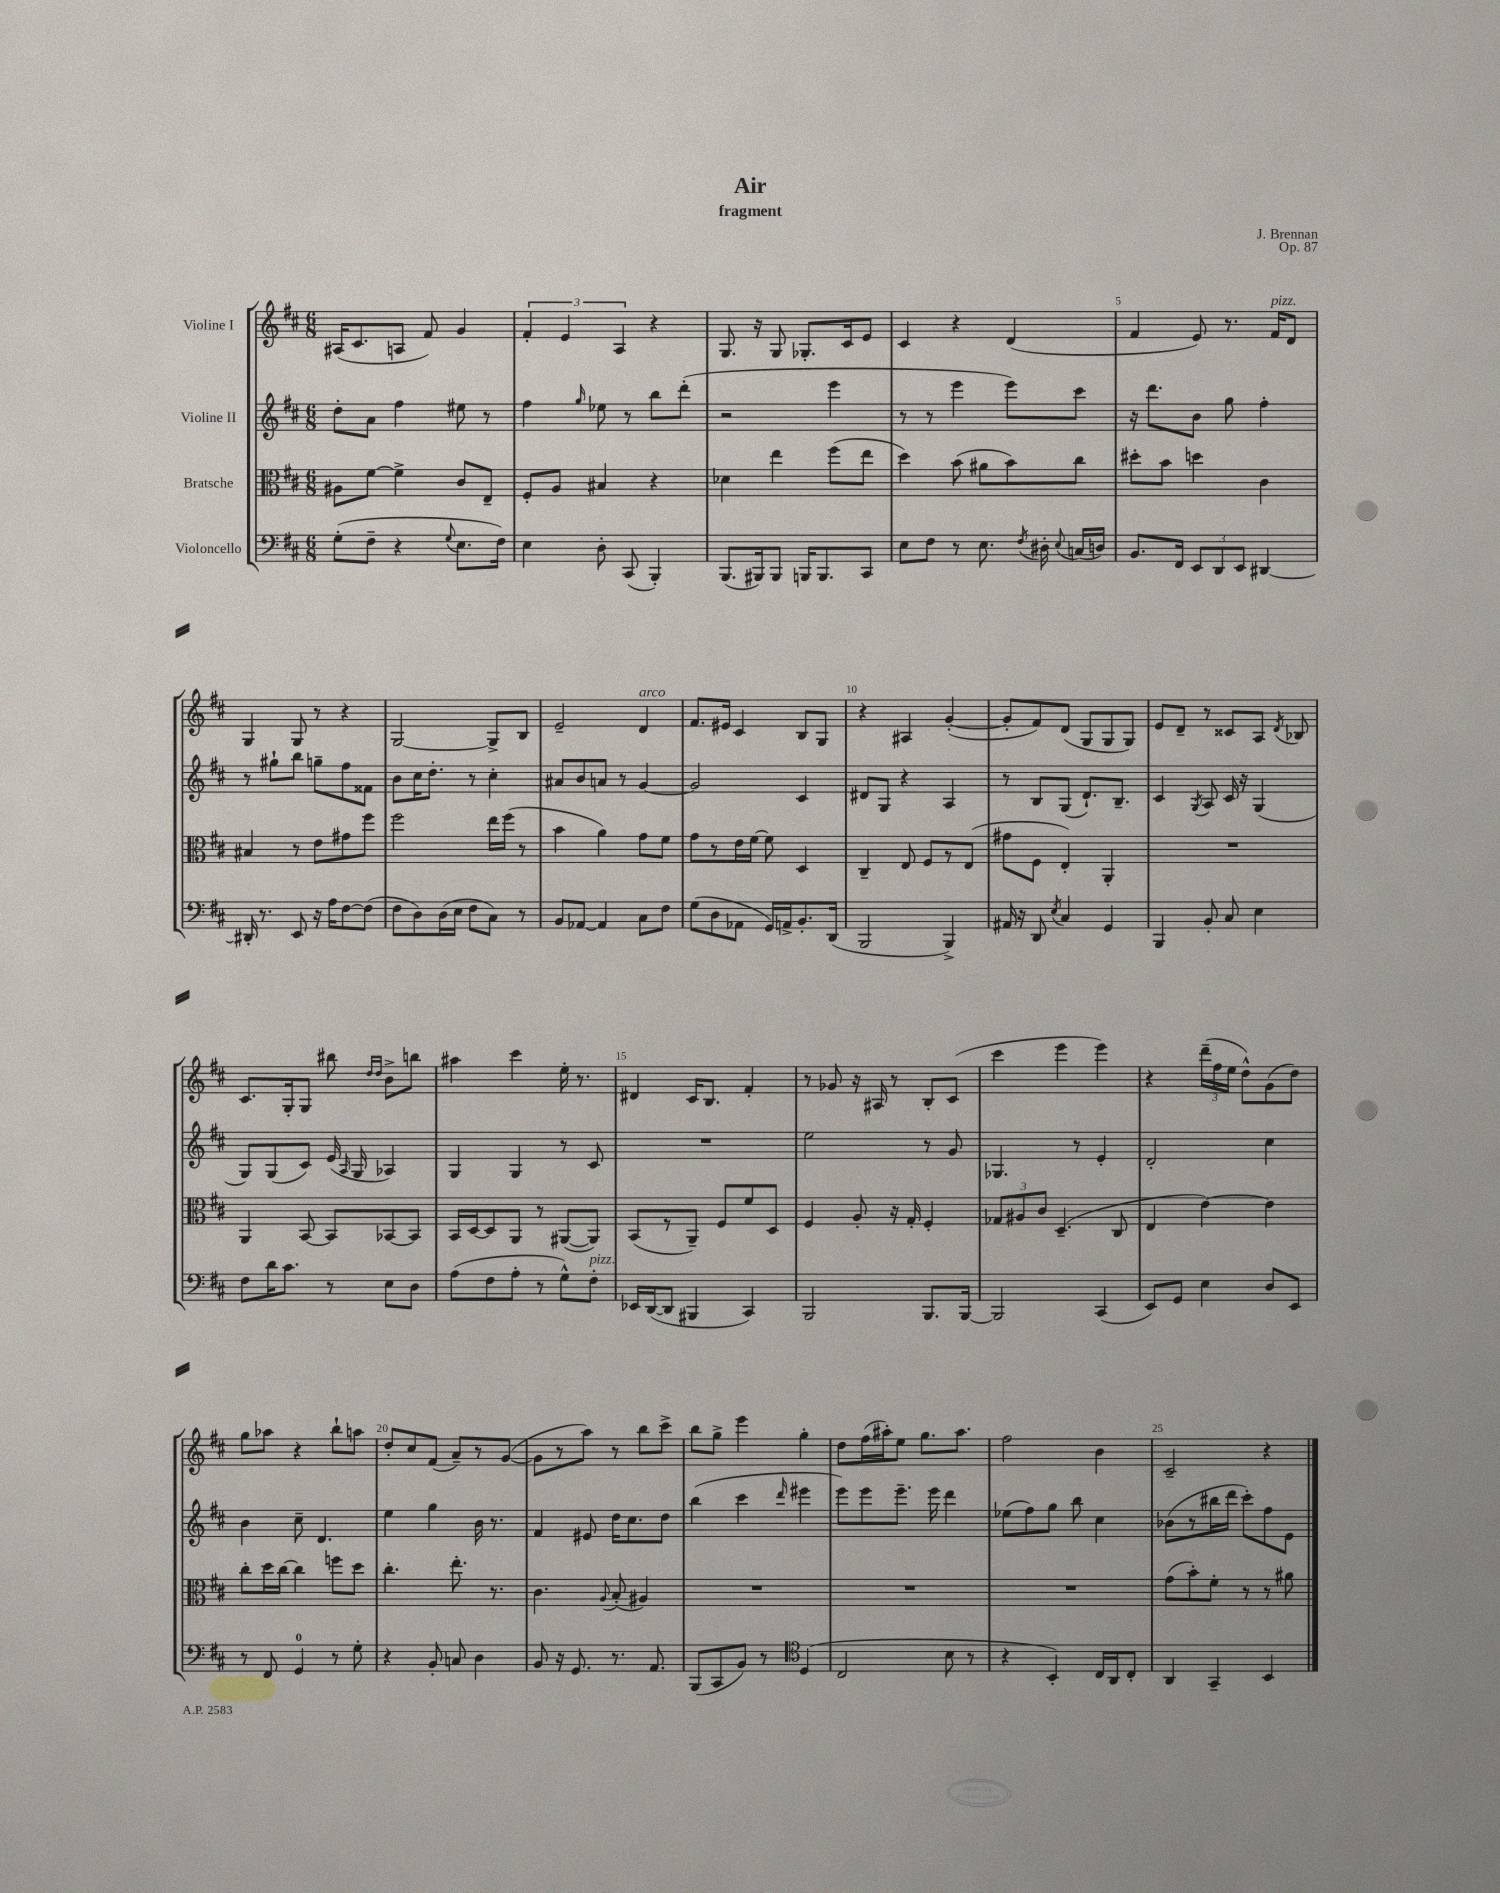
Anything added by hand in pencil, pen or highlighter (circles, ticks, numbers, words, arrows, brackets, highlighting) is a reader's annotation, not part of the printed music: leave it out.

**kern	**kern	**kern	**kern
*staff4	*staff3	*staff2	*staff1
*clefF4	*clefC3	*clefG2	*clefG2
*k[f#c#]	*k[f#c#]	*k[f#c#]	*k[f#c#]
*M6/8	*M6/8	*M6/8	*M6/8
(8G'	8A#	8dd'	(16A#
.	.	.	8.c#
8F#~	[8f#	8a	.
4r	4f#^]	4ff#	8A
.	.	.	8f#)
8qqG	.	.	.
8.E	8c#	8ee#	4g
.	8E~	8r	.
16F#)	.	.	.
=	=	=	=
4E	8F#'	4ff#	6f#'
.	8A	.	.
.	.	.	6e
.	.	16qqgg	.
8D'	4B#	8ee-	.
.	.	.	6A
(8CC#	.	8r	.
4BBB')	4r	8bb	4r
.	.	(8ddd'	.
=	=	=	=
(8.BBB	4d-	2r	8.G
16BBB#)	.	.	16r
8BBB#	4ee	.	8G
16BBB	.	.	8.G-'
8.BBB	.	.	.
.	(8ff#	4eee	.
.	.	.	16c#
8CC#	8ee	.	8e
=	=	=	=
8E	4dd)	8r	4c#
8F#	.	8r	.
8r	(8b	4eee	4r
8.E	8a#	.	.
.	8b)	8eee)	(4d
8qF#	.	.	.
16D#'	.	.	.
8qqE	.	.	.
(16C	8cc#	8ccc#	.
16D)	.	.	.
=	=	=	=
8.BB	8dd#'	16r	4f#
.	.	8.ddd	.
.	8b	.	.
16FF#	.	.	.
12EE	4dd	8b	8e)
12DD	.	.	.
.	.	8gg	8.r
12EE	.	.	.
[4DD#	4c#	4ff#'	.
.	.	.	16f#
.	.	.	8d
=	=	=	=
16DD#']	4B#	8r	4G
8.r	.	.	.
.	.	8gg#`	.
8EE	8r	8bb	8G
16r	8e	8gg~	8r
16A	.	.	.
[8F#	8g#	8ff#	4r
(8F#]	8ff#	8f##	.
=	=	=	=
8F#	2ff#	8b	[2G
8D)	.	16cc#	.
.	.	8.dd'	.
(16D	.	.	.
16E	.	.	.
8F#	.	8r	.
8C#)	16ee	4cc#'	8G^]
.	(16ff#	.	.
8r	8r	.	8B
=	=	=	=
8BB	4b	8a#	2e~
[8AA-	.	8b	.
4AA-]	4a)	8a	.
.	.	8r	.
8C#	8g	[4g	4d
8F#	8f#	.	.
=	=	=	=
(8G	8g	2g]	8.f#
8D	8r	.	.
.	.	.	16e#
8AA-	16e	.	4c#
.	[16f#	.	.
16GG)	8f#]	.	.
16AA^	.	.	.
8.BB'	4D	4c#	8B
.	.	.	8G
(16DD	.	.	.
=	=	=	=
2BBB	4C#~	8d#	4r
.	.	8G	.
.	8E	4r	4A#
.	8F#	.	.
4BBB^)	8r	4A	([4g'
.	(8E	.	.
=	=	=	=
16AA#	8g#	8r	8g']
16r	.	.	.
8DD	8F#	8B	8f#)
8qE	.	.	.
4C#	4E')	(8G	(8d
.	.	8.d`)	8G
4GG	4AA'	.	8G
.	.	8.B~	.
.	.	.	8G)
=	=	=	=
4BBB	2.r	4c#	8e
.	.	.	8d~
.	.	8qG	.
8BB'	.	8A	8r
8C#	.	16c#	8c##
.	.	16r	.
4E	.	(4G	8A
.	.	.	8qd
.	.	.	8B-
=	=	=	=
8F#	4AA	8G)	8.c#
16d	.	(8G	.
8.c#	.	.	16G'
.	[8BB	8c#)	8G
8r	8BB]	(16e	8bb#
.	.	16qqA	.
.	.	16G	.
.	.	.	16qqdd
.	.	.	16qqdd
8E	[8BB-	4A-)	8b^
8D	8BB-]	.	8bb
=	=	=	=
(8A	16BB	4G	4aa#
.	[16D	.	.
8F#	8D]	.	.
8A'	8AA	4G	4ccc#
8r	8r	.	.
8G^^)	([8AA#	8r	16ee'
.	.	.	8.r
8F#'	8AA#])	8c#	.
=	=	=	=
16EE-	(8BB	2.r	4d#
([16DD	.	.	.
8DD]	8r	.	.
4BBB#	8AA~)	.	16c#
.	.	.	8.B
.	8F#	.	.
4CC#)	8f#	.	4f#'
.	8D	.	.
=	=	=	=
2BBB	4F#	2ee	8r
.	.	.	8g-
.	8A'	.	16r
.	.	.	16A#
.	16r	.	8r
.	16G'	.	.
8.BBB	4F#'	8r	8B'
.	.	8g	(8c#
[16BBB	.	.	.
=	=	=	=
2BBB]	12G-	4.G-	4ccc#
.	12A#	.	.
.	12c#	.	.
.	(4.D~	.	4eee
.	.	8r	.
(4CC#	.	4e'	4eee)
.	8C#	.	.
=	=	=	=
8EE)	4E	2d'	4r
8GG	.	.	.
4E	[4e)	.	(24ddd~
.	.	.	24ff#
.	.	.	24ee
.	.	.	8dd^^)
8D	4e]	4cc#	(8g
8EE	.	.	8dd)
=	=	=	=
8r	8cc#'	4b	8gg
8FF#	16dd	.	8aa-
.	[16cc#	.	.
4GG	4cc#]	8cc#~	4r
.	.	4.d	.
8r	8ff	.	8bb`
8G'	8dd	.	8aa
=	=	=	=
4r	4.cc#'	4ee	8dd'
.	.	.	8cc#
8BB'	.	4gg	(8f#
8C	8.ee'	.	8a~)
4D	.	16b	8r
.	8.r	8.r	.
.	.	.	([8g
=	=	=	=
8BB	4.c#	4f#	8g]
16r	.	.	8r
8.GG	.	.	.
.	.	8e#	8aa)
.	8qqA	.	.
8.r	(8B'	16dd	8r
.	.	8.cc#	.
.	4A#)	.	8bb
8.AA	.	.	.
.	.	8dd	8ccc#^
=	=	=	=
(8BBB	2.r	(4bb	8bb
8CC#	.	.	8gg^
8BB)	.	4ccc#	4eee
8r	.	.	.
*clefC4	*	*	*
.	.	16qqddd	.
(4D	.	4eee#	4gg'
=	=	=	=
2C#	2.r	8eee)	8dd
.	.	8eee	(16ff#
.	.	.	16aa#')
.	.	8.eee~	8ee
.	.	.	8.gg
.	.	16eee	.
8B	.	4ddd	.
.	.	.	8.aa#
8r	.	.	.
=	=	=	=
4r	2.r	(8ee-	2ff#
.	.	8ff#)	.
4BB')	.	8gg	.
.	.	8bb	.
16C#	.	4cc#	4b
16AA	.	.	.
8C#'	.	.	.
=	=	=	=
4AA	(8g	(8b-	2c#~
.	8b')	8r	.
4GG~	8f#'	16bb#	.
.	.	16ddd	.
.	8r	8ccc#')	.
4BB	8r	8ff#	4r
.	8a#	8e	.
==	==	==	==
*-	*-	*-	*-
